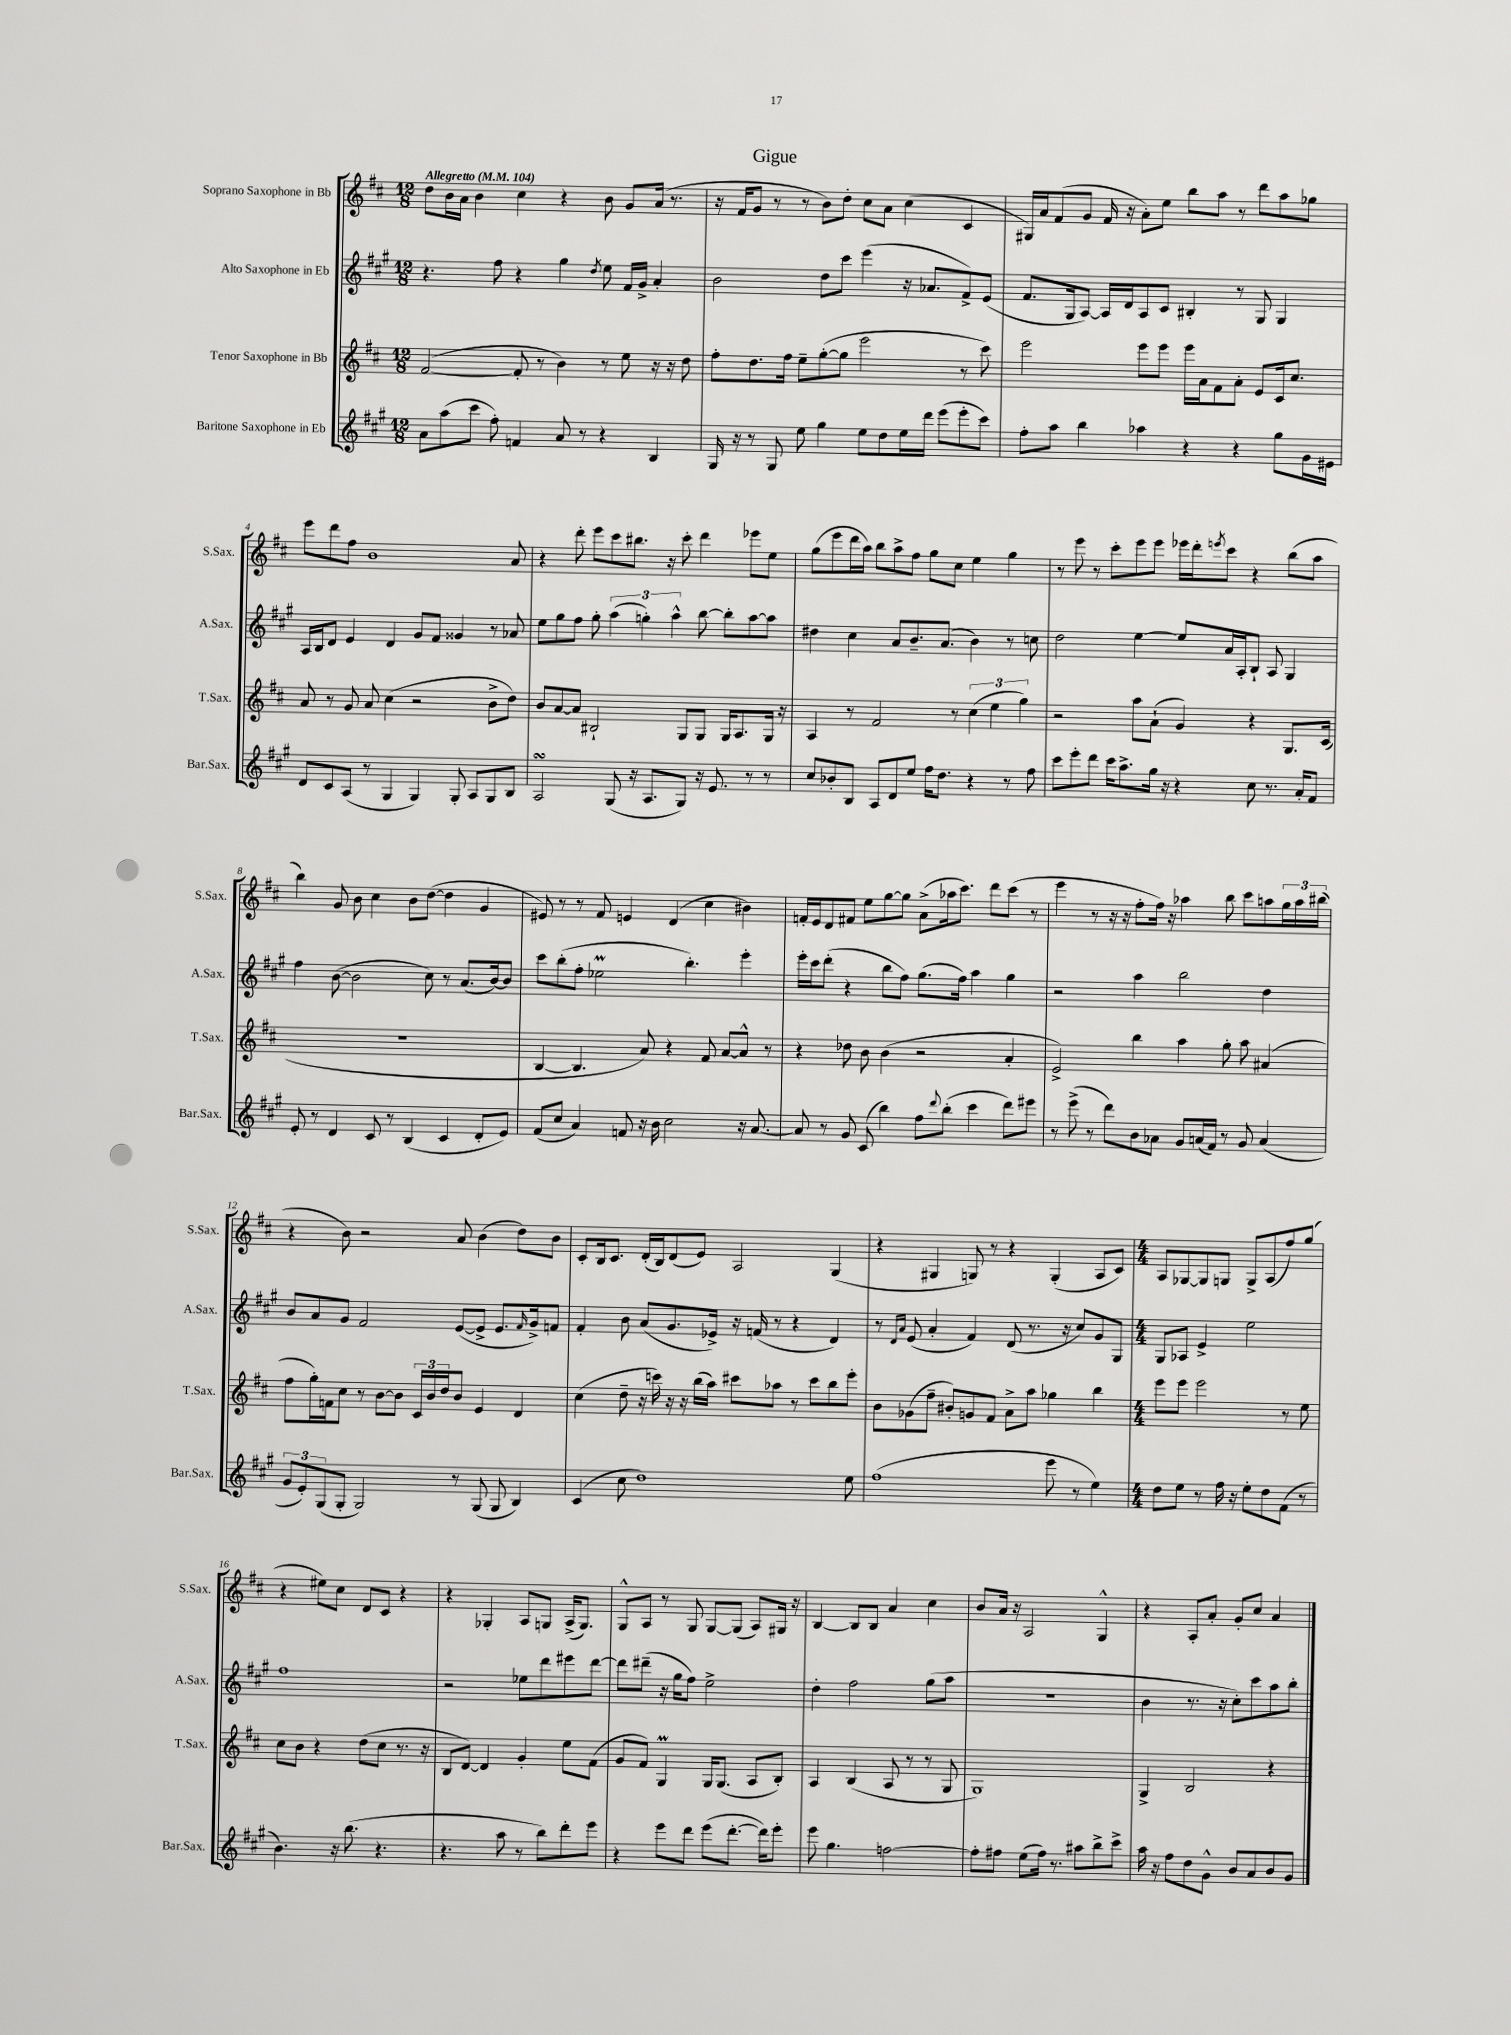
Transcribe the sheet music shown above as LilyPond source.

\header { title = "Gigue" }
<<
\new StaffGroup <<
\new Staff = "s0" \with { instrumentName = "Soprano Saxophone in Bb" shortInstrumentName = "S.Sax." } {
    \clef treble \key d \major \numericTimeSignature \time 12/8 \tempo "Allegretto" 4 = 104
    d''8 b'16 a'16 b'4 cis''4 r4 b'8 g'8 a'16( r8. |
    r16 fis'16 g'8 r8 r8 b'8) d''8-. cis''8 a'8 cis''4( cis'4 |
    gis16) a'16 fis'8( g'8 fis'16 r16 a'8-.) e''8 b''8 a''8 r8 d'''8 a''8 ges''8 |
    e'''8 d'''8 fis''8 b'1 a'8 |
    r4 d'''8-. e'''8 cis'''8 bis''8. r16 cis'''8-. d'''4 ees'''8 e''8 |
    g''8( e'''8 d'''16 a''16) b''8 a''8-> fis''8 g''8 cis''8 e''4 g''4 |
    r8 e'''8 r8 cis'''8-. e'''8 e'''8 ees'''16 d'''16-. \acciaccatura { e'''8 } cis'''8 r4 b''8( a''8 |
    b''4) g'8 b'8 cis''4 b'8 d''8~( d''4 g'4 |
    eis'8) r8 r8 fis'8 e'4 d'4( cis''4 bis'4) |
    f'16-. e'16 d'8 fis'8 e''8 g''8~ g''8 a'8->( aes''16 cis'''8.) d'''8 cis'''8( r8 |
    e'''4 r8 r16 r16 fis''8-. fis''16) r16 aes''4 b''8 cis'''8 a''8 \tuplet 3/2 { g''16 a''16 bis''16( } |
    r4 b'8) r2 a'8 b'4( d''8) b'8 |
    cis'8-. b16 cis'8. d'16-.( b16) d'8( e'8) a2 g4( |
    r4 gis4 g8) r8 r4 g4-.( a8 cis'8) |
    \numericTimeSignature \time 4/4 a8 ges8~ ges8 g8 g8-> a8( fis''8) g''8( |
    r4 eis''8) cis''8 d'8 cis'8 r4 |
    r4 ges4-. a8 g8 a16->( g8.) |
    g8-^ a8 r8 g8 g8~ g8( a8) gis16 r16 |
    b4~ b8 b8 a'4 cis''4 |
    b'8 a'16 r16 a2 g4-^ |
    r4 a8-. a'8-. g'8-. cis''8 a'4 \bar "|." |
}
\new Staff = "s1" \with { instrumentName = "Alto Saxophone in Eb" shortInstrumentName = "A.Sax." } {
    \clef treble \key a \major \numericTimeSignature \time 12/8
    r4. fis''8 r4 gis''4 \acciaccatura { d''8 } e''8 fis'16 gis'16-> a'4-. |
    b'2 d''8 cis'''8 e'''4( r16 aes'8. fis'8->) e'8( |
    fis'8. gis16 a8~) a16 d'16 a8 cis'8 bis4-. r8 gis8 gis4 |
    a16 b16 d'8 e'4 d'4 gis'8 fis'8 gisis'4 r8 aes'8 |
    e''8 gis''8 fis''8 gis''8-. \tuplet 3/2 { a''4( g''4-.) a''4-^ } b''8~ b''8-. a''8~ a''8 |
    dis''4 cis''4 a'8 b'8.-- a'8.( b'4) r8 c''8 |
    d''2 e''4~ e''8 a'16 a16-. b8-! a8 gis4 |
    fis''4 b'8~( b'2 cis''8) r8 a'8.( b'16~) b'8 |
    cis'''8 b''8-.( fis''8-. ees''2\prall b''4.-.) e'''4-. |
    e'''16-. cis'''16 d'''8-.( r4 b''8 fis''8) gis''8.( fis''16) a''4 gis''4 |
    r2 a''4 b''2 d''4 |
    b'8 a'8 gis'8 fis'2 e'8~( e'8-> e'8. \grace { fis'16 } gis'16->) f'8 |
    fis'4-. b'8 a'8( gis'8. ees'16->) r16 f'16( r8 r4 d'4) |
    r8 \grace { d'16 a'16 } e'8( a'4-. fis'4) d'8( r8. r16 cis''8) gis'8 gis8 |
    \numericTimeSignature \time 4/4 gis8 aes8 e'4-> e''2 |
    fis''1 |
    r2 ees''8 d'''8 eis'''8 d'''8~ |
    d'''8 dis'''8--( r16 gis''16 fis''8) e''2-> |
    d''4-. fis''2 gis''8( a''8 |
    R1 |
    b'4 r8. r16 cis''8-.) cis'''8 a''8 b''8-. \bar "|." |
}
\new Staff = "s2" \with { instrumentName = "Tenor Saxophone in Bb" shortInstrumentName = "T.Sax." } {
    \clef treble \key d \major \numericTimeSignature \time 12/8
    fis'2~( fis'8-. r8 b'4) r8 e''8 r16 r16 d''8 |
    fis''8-. d''8. fis''16 e''8-- g''8~-.( g''8 e'''2 r8 cis'''8) |
    e'''2 e'''8 e'''8 e'''16 a'16 fis'8 a'8-. e'8 cis'16 cis''8. |
    a'8 r8 g'8 a'8 cis''4( r2 b'8-> d''8) |
    b'8 a'8~ a'8 bis2-! g8 g8 g16 a8. g16 r16 |
    a4 r8 fis'2 r8 \tuplet 3/2 { cis''4( e''4 g''4) } |
    r2 a''8 a'8-!( g'4) r4 g8. cis'16( |
    R1. |
    b4~ b4. a'8) r4 fis'8 a'8~ a'8-^ r8 |
    r4 des''8 b'8 b'4( r2 a'4-. |
    e'2->) b''4 a''4 g''8-. a''8 ais'4( |
    fis''8 g''16-.) f'16 cis''8 r8 b'8~ b'8 \tuplet 3/2 { cis'16 b'16 d''16 } b'8 e'4 d'4 |
    cis''4( d''8-- r16 c'''16) r16 r16 b''16( a''16) cis'''8 aes''8 r8 cis'''8 b''8 e'''8-. |
    b'8 ges'8( fis''8-- bis'8-.) g'8 fis'8 a'8-> a''8 ges''4 b''4 |
    \numericTimeSignature \time 4/4 e'''8 e'''8 e'''2 r8 e''8 |
    cis''8 b'8 r4 d''8( cis''8 r8. r16 |
    b8 d'8~) d'4 g'4-. e''8 fis'8( |
    g'8 fis'8) g4\prall g16 g8.( a8 b8-.) |
    a4 b4( a8 r8 r8 g8 |
    g1) |
    g4-> b2 r4 \bar "|." |
}
\new Staff = "s3" \with { instrumentName = "Baritone Saxophone in Eb" shortInstrumentName = "Bar.Sax." } {
    \clef treble \key a \major \numericTimeSignature \time 12/8
    a'8 a''8( cis'''8 fis''8-.) f'4 a'8 r8 r4 b4 |
    gis16 r16 r8 gis8 e''8 gis''4 e''8 d''8 e''16 d'''16 e'''8( e'''8-. cis'''8) |
    fis''8-. a''8 b''4 aes''4 r4 r4 gis''8 gis'16 eis'16 |
    d'8 cis'8 a8( r8 gis4 gis4) gis8-. a8 gis8 b8 |
    a2\turn gis8( r16 a8. gis8) r16 e'8. r8 r8 |
    cis''8 bes'8-. b8 a8 d'8 e''8 fis''16 d''8. r4 r8 fis''8 |
    cis'''8 e'''8-. d'''8 cis'''16 a''8.-> gis''16 r16 r4 cis''8 r8. a'16-. fis'8 |
    e'8-. r8 d'4 cis'8 r8 b4( cis'4 d'8-. e'8) |
    fis'8( cis''8 a'4) f'8 r16 b'16 cis''2 r16 a'8.~ |
    a'8 r8 gis'8 cis'8( b''4) fis''8 \appoggiatura { d'''8 } b''8-.( cis'''4 d'''8) eis'''8 |
    r8 e'''8->( r8 d'''8) b'8 aes'8 gis'8 a'16( fis'16) r8 gis'8 a'4( |
    \tuplet 3/2 { gis'8 e'8-.) gis8( } gis8-. gis2) r8 gis8( gis8 b4) |
    cis'4( cis''8 d''1) e''8 |
    fis''1( e'''8 r8 e''4) |
    \numericTimeSignature \time 4/4 d''8 e''8 r8 fis''16 r16 e''8-. d''8 fis'8( r8 |
    b'4.) r16 b''8.( r4. |
    r4. a''8 r8 b''8) d'''8-. e'''8 |
    r4 e'''8 d'''8 e'''8( d'''8.~-. d'''16) e'''8-. |
    e'''8 gis''4. f''2~ |
    f''8-. fis''8 e''8( fis''16) r8. ais''8 b''8-> cis'''8-> |
    a''16 r16 fis''8 d''8 gis'8-^ b'8 a'8 b'8 gis'8 \bar "|." |
}
>>
>>
